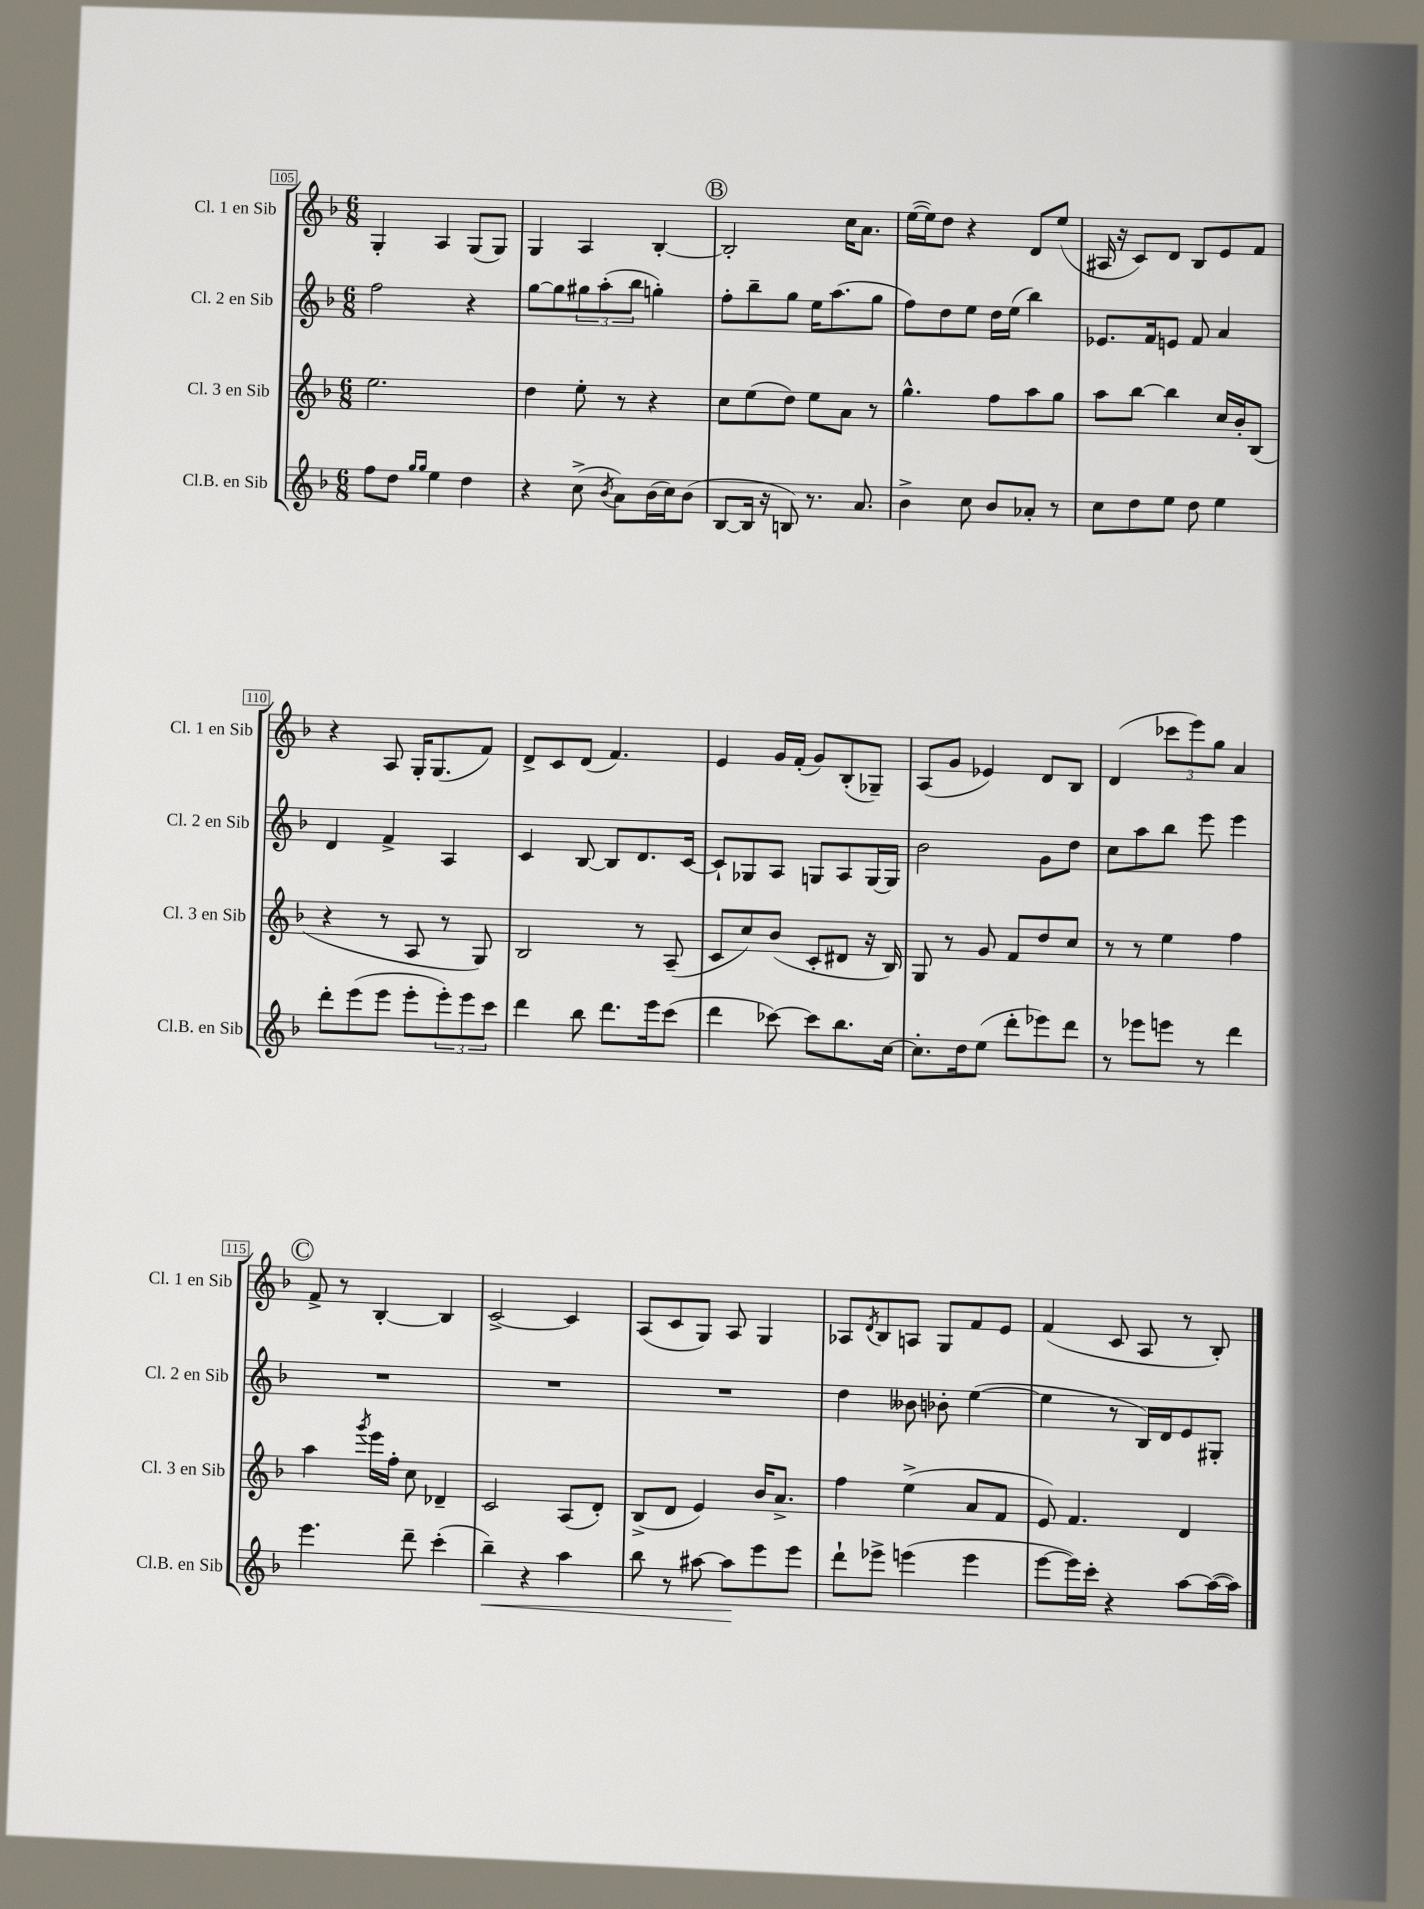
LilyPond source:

<<
\new StaffGroup <<
\new Staff = "s0" \with { instrumentName = "Cl. 1 en Sib" shortInstrumentName = "Cl. 1 en Sib" } {
    \clef treble \key f \major \numericTimeSignature \time 6/8
    g4-. a4 g8( g8) |
    g4 a4 bes4~-. |
    \mark \markup { \circle "B" } bes2-. c''16 a'8. |
    e''16~( e''16) d''8 r4 d'8 e''8( |
    ais16 r16 c'8) d'8 bes8 e'8 f'8 |
    r4 a8 g16-. g8.( f'8) |
    d'8-> c'8 d'8( f'4.) |
    e'4 g'16 f'16-.( g'8) bes8-.( ges8--) |
    a8( g'8 ees'4) d'8 bes8 |
    d'4( \tuplet 3/2 { ces'''8 e'''8) g''8 } a'4 |
    \mark \markup { \circle "C" } f'8-> r8 bes4~-. bes4 |
    c'2~-> c'4 |
    a8( c'8 g8) a8 g4 |
    aes8 \acciaccatura { d'8 } bes8 a8 g8 f'8 e'8 |
    f'4( c'8 a8 r8 bes8-.) \bar "|." |
}
\new Staff = "s1" \with { instrumentName = "Cl. 2 en Sib" shortInstrumentName = "Cl. 2 en Sib" } {
    \clef treble \key f \major \numericTimeSignature \time 6/8
    f''2 r4 |
    g''8~ g''8 \tuplet 3/2 { gis''8 a''8-.( bes''8 } g''4-.) |
    \mark \markup { \circle "B" } f''8-. bes''8-- g''8 e''16 a''8.( g''8 |
    f''8) d''8 e''8 d''16 e''16( bes''4) |
    ees'8. f'16 e'8 f'8 a'4 |
    d'4 f'4-> a4 |
    c'4 bes8~ bes8 d'8. c'16~ |
    c'8-! ges8 a8 g8 a8 g16~ g16 |
    bes'2 g'8 d''8 |
    c''8 a''8 bes''8 e'''8 e'''4 |
    \mark \markup { \circle "C" } R2. |
    R2. |
    R2. |
    d''4 beses'8 bes'8-. e''4~( |
    e''4 r8 bes16) d'16 e'8 gis8-. \bar "|." |
}
\new Staff = "s2" \with { instrumentName = "Cl. 3 en Sib" shortInstrumentName = "Cl. 3 en Sib" } {
    \clef treble \key f \major \numericTimeSignature \time 6/8
    e''2. |
    d''4 e''8-. r8 r4 |
    \mark \markup { \circle "B" } c''8 e''8( d''8) e''8 a'8 r8 |
    g''4.-^ f''8 a''8 g''8 |
    a''8 bes''8~ bes''4 c''16 bes'16-. bes8( |
    r4 r8 a8 r8 g8) |
    bes2 r8 a8--( |
    c'8 c''8) bes'8( c'8-. dis'8 r16 bes16) |
    g8 r8 g'8 f'8 d''8 c''8 |
    r8 r8 e''4 f''4 |
    \mark \markup { \circle "C" } a''4 \acciaccatura { g'''8 } e'''16 f''16-. c''8 des'4-- |
    c'2 a8( d'8-.) |
    bes8->( d'8 e'4) bes'16 a'8.-> |
    f''4 e''4->( a'8 f'8 |
    e'8) f'4. d'4 \bar "|." |
}
\new Staff = "s3" \with { instrumentName = "Cl.B. en Sib" shortInstrumentName = "Cl.B. en Sib" } {
    \clef treble \key f \major \numericTimeSignature \time 6/8
    f''8 d''8 \grace { g''16 g''16 } e''4 d''4 |
    r4 c''8->( \acciaccatura { bes'8 } a'8) bes'16( c''16) bes'8( |
    \mark \markup { \circle "B" } bes8~ bes16 r16 b8) r8. a'8. |
    bes'4-> c''8 bes'8 aes'8-. r8 |
    c''8 d''8 e''8 d''8 e''4 |
    d'''8-. e'''8( e'''8 e'''8-. \tuplet 3/2 { e'''8-.) e'''8 c'''8 } |
    d'''4 bes''8 d'''8. e'''16 c'''8( |
    d'''4 ces'''8~) ces'''8 bes''8. c''16~ |
    c''8.-. d''16 e''8( d'''8-. ees'''8) d'''8 |
    r8 ees'''8 e'''8 r8 d'''4 |
    \mark \markup { \circle "C" } e'''4. d'''8-- c'''4-.( |
    bes''4--\<) r4 a''4 |
    bes''8 r8 ais''8~ ais''8\! e'''8 e'''8 |
    d'''8-! ees'''8-> e'''4( e'''4 |
    e'''8~ e'''16) c'''16-. r4 a''8~ a''16~( a''16) \bar "|." |
}
>>
>>
\layout { \context { \Score currentBarNumber = #105 \override BarNumber.stencil = #(make-stencil-boxer 0.1 0.3 ly:text-interface::print) } }
